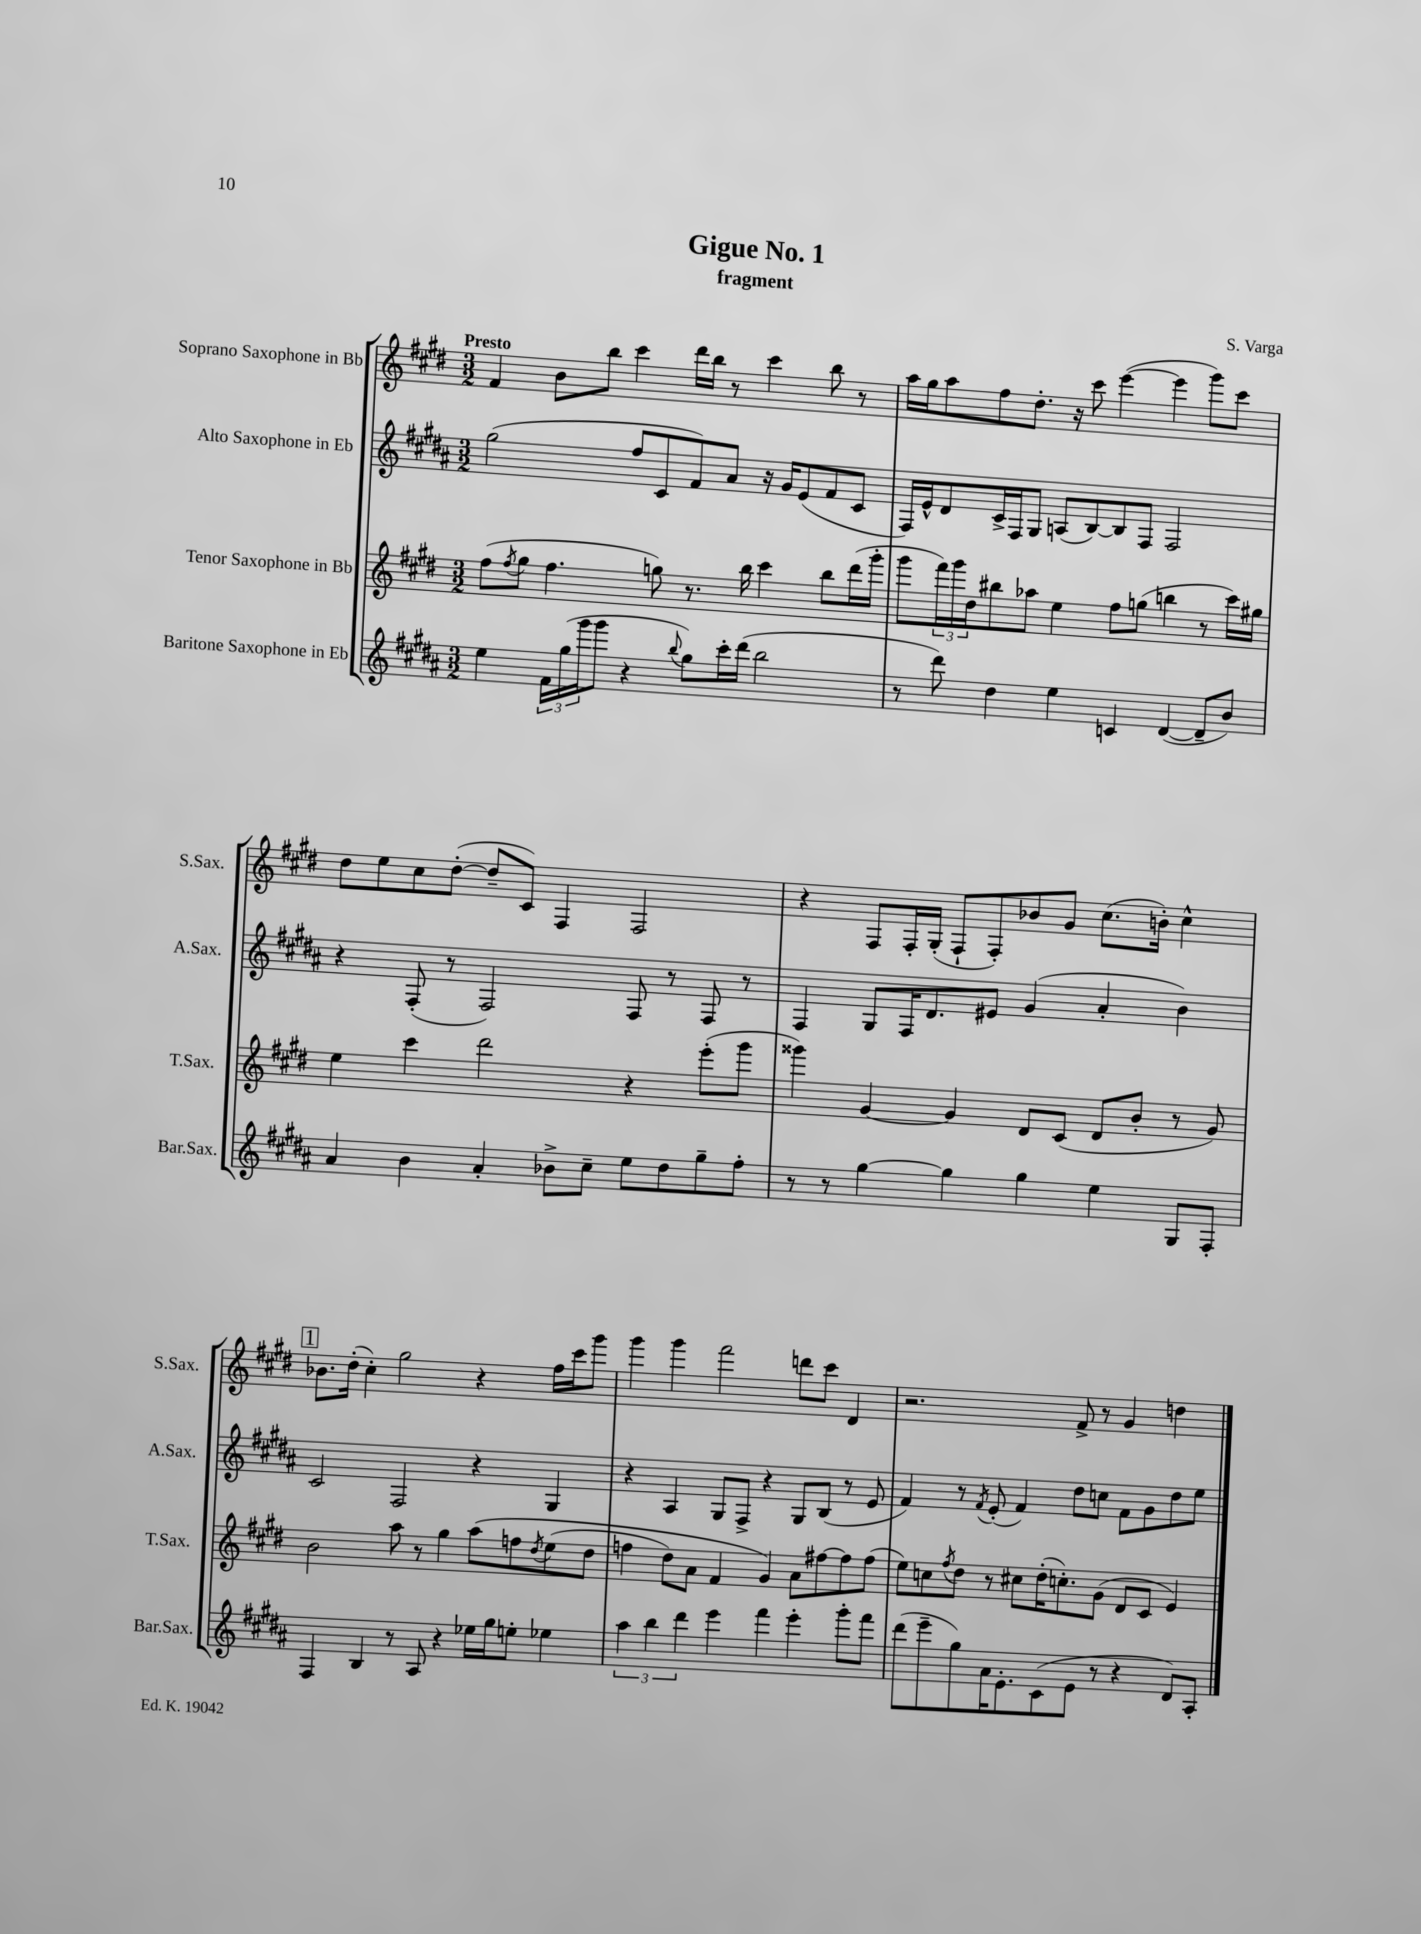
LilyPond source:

\header { title = "Gigue No. 1" composer = "S. Varga" subtitle = "fragment" }
<<
\new StaffGroup <<
\new Staff = "s0" \with { instrumentName = "Soprano Saxophone in Bb" shortInstrumentName = "S.Sax." } {
    \clef treble \key e \major \numericTimeSignature \time 3/2 \tempo "Presto"
    fis'4 b'8 b''8 cis'''4 dis'''16 b''16 r8 cis'''4 b''8 r8 |
    a''16 gis''16 a''8 fis''8 dis''8.-. r16 cis'''8 e'''4~( e'''4 gis'''8) cis'''8 |
    dis''8 e''8 cis''8 dis''8~-.( dis''8-- cis'8) fis4 fis2 |
    r4 fis8 fis16-. gis16-.( fis8-! fis8-.) bes'8 gis'8 cis''8.( b'16-.) cis''4-^ |
    \mark \markup { \box "1" } bes'8. dis''16-.( cis''4-.) gis''2 r4 fis''16 cis'''16 gis'''8 |
    gis'''4 gis'''4 fis'''2 d'''8 cis'''8 dis'4 |
    r2. fis'8-> r8 gis'4 d''4 \bar "|." |
}
\new Staff = "s1" \with { instrumentName = "Alto Saxophone in Eb" shortInstrumentName = "A.Sax." } {
    \clef treble \key b \major \numericTimeSignature \time 3/2
    gis''2( fis''8 cis'8 fis'8) ais'8 r16 gis'16 e'8( fis'8 cis'8 |
    fis16) e'16-^ dis'8 cis'16-> fis16 gis8 a8( b8~) b8 fis8 fis2 |
    r4 fis8-.( r8 fis2) fis8 r8 fis8 r8 |
    fis4 gis8 fis16 dis'8. eis'8 gis'4( ais'4-. b'4) |
    \mark \markup { \box "1" } cis'2 fis2 r4 gis4 |
    r4 ais4 gis8 fis8-> r4 gis8 b8( r8 e'8 |
    fis'4) r8 \acciaccatura { fis'8 } e'8-.( fis'4) dis''8 c''8 fis'8 gis'8 dis''8 e''8 \bar "|." |
}
\new Staff = "s2" \with { instrumentName = "Tenor Saxophone in Bb" shortInstrumentName = "T.Sax." } {
    \clef treble \key e \major \numericTimeSignature \time 3/2
    fis''8( \acciaccatura { fis''8 } gis''8 fis''4. g''8) r8. b''16 cis'''4 b''8 dis'''16( gis'''16-. |
    gis'''8 \tuplet 3/2 { fis'''16) gis'''16 dis''16 } bis''8 aes''8 e''4 fis''8 g''8( b''4 r8 cis'''16) gis''16 |
    e''4 cis'''4 dis'''2 r4 e'''8-.( gis'''8 |
    gisis'''4) gis'4~ gis'4 dis'8 cis'8( dis'8 b'8-. r8 gis'8) |
    \mark \markup { \box "1" } b'2 a''8 r8 gis''4 a''8\( f''8 \acciaccatura { dis''8 } e''8( dis''8 |
    f''4 dis''8) a'8 fis'4 gis'4\) a'8 fis''8~ fis''8 fis''8( |
    e''8) c''8 \acciaccatura { fis''8 } dis''8 r8 cis''8 dis''16-.( c''8.-.) gis'8( dis'8 cis'8 e'4) \bar "|." |
}
\new Staff = "s3" \with { instrumentName = "Baritone Saxophone in Eb" shortInstrumentName = "Bar.Sax." } {
    \clef treble \key b \major \numericTimeSignature \time 3/2
    e''4 \tuplet 3/2 { fis'16 gis''16( gis'''16 } gis'''8 r4 \appoggiatura { b''8 } gis''8) cis'''16-. dis'''16( b''2 |
    r8 dis'''8) dis''4 e''4 c'4 dis'4~( dis'8-- b'8) |
    ais'4 b'4 ais'4-. bes'8-> cis''8-- e''8 dis''8 gis''8-- fis''8-. |
    r8 r8 gis''4~ gis''4 gis''4 e''4 gis8 fis8-. |
    \mark \markup { \box "1" } fis4 b4 r8 ais8 r4 ees''16 gis''16 e''8-. ees''4 |
    \tuplet 3/2 { ais''4 b''4 dis'''4 } e'''4 fis'''4 e'''4-. gis'''8-. fis'''8 |
    dis'''8( e'''8-- gis''8) ais'16 e'8.-. cis'8( e'8 r8 r4 dis'8) ais8-. \bar "|." |
}
>>
>>
\layout { \context { \Score \remove "Bar_number_engraver" } }
